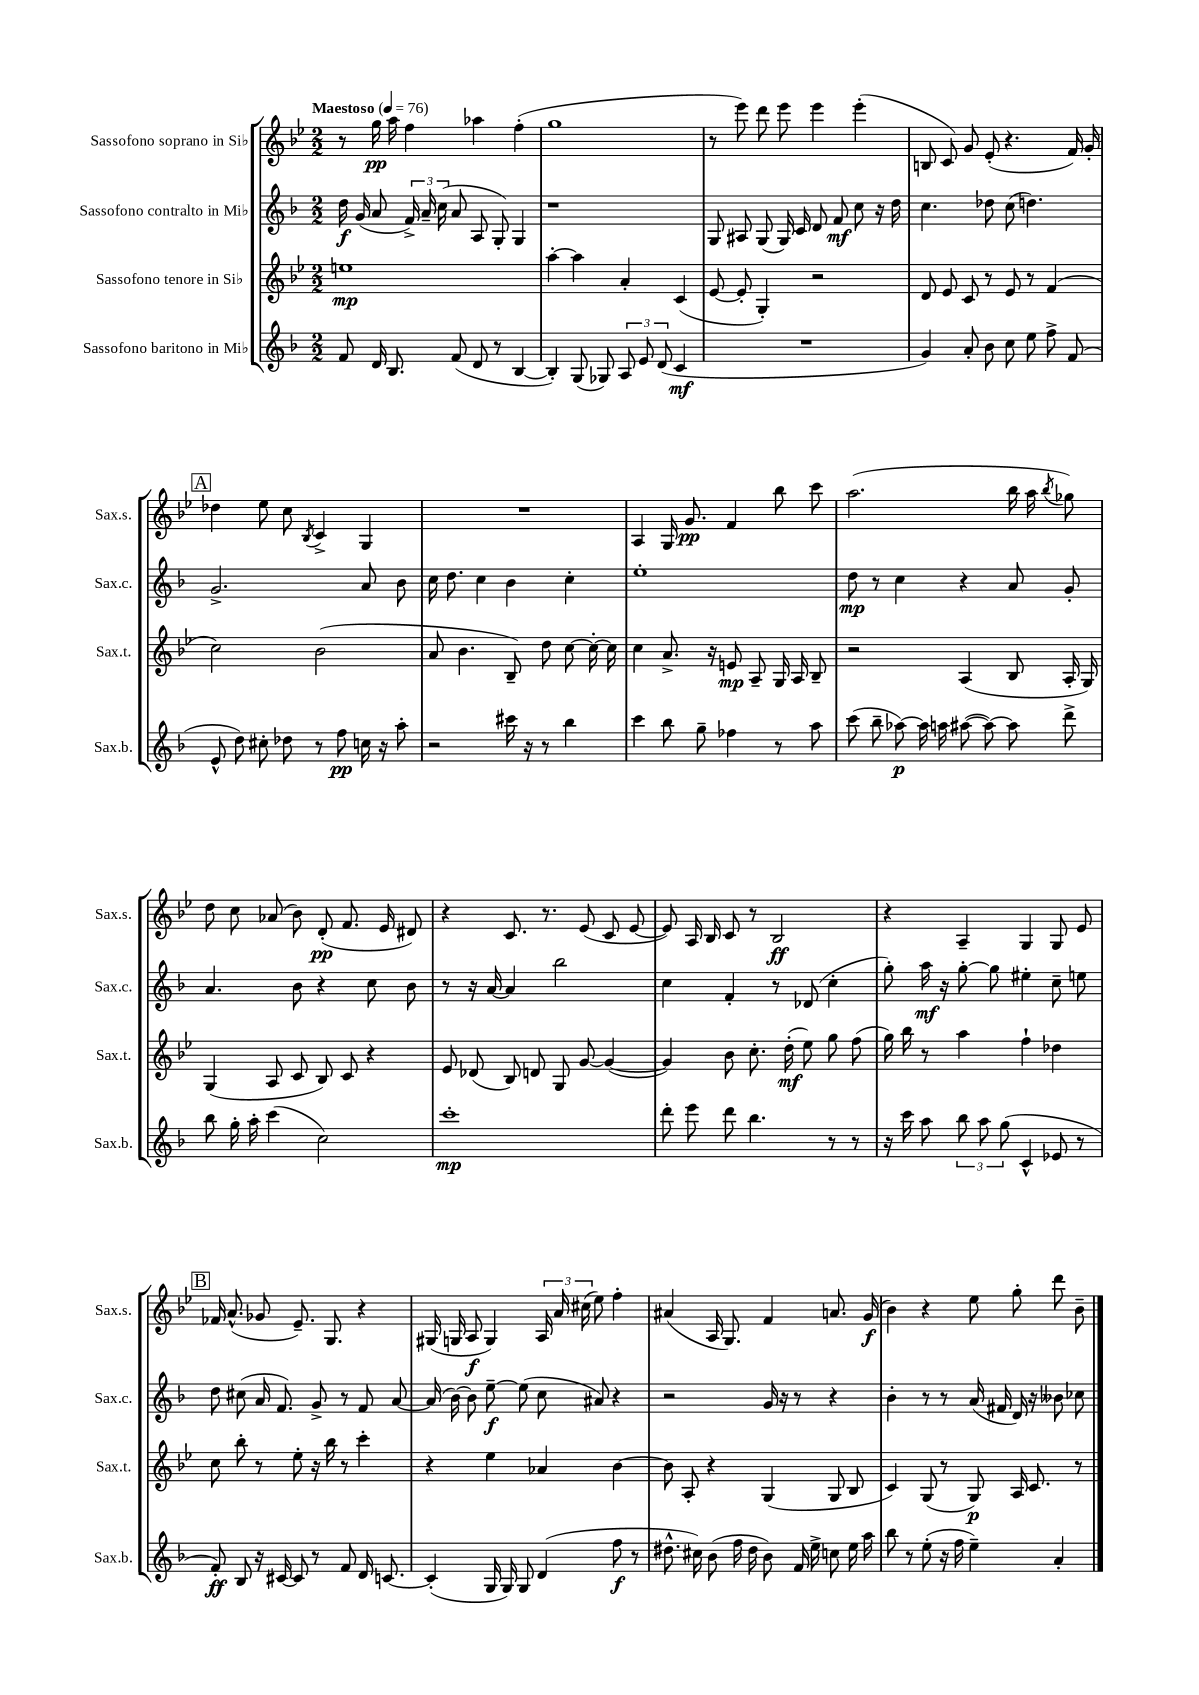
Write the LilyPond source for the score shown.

<<
\new StaffGroup <<
\new Staff = "s0" \with { instrumentName = "Sassofono soprano in Sib" shortInstrumentName = "Sax.s." } {
    \clef treble \key bes \major \numericTimeSignature \time 2/2 \tempo "Maestoso" 4 = 76
    \autoBeamOff r8 g''16\pp a''16 f''4 aes''4 f''4-.( |
    g''1 |
    r8 ees'''8) d'''8 ees'''8 ees'''4 ees'''4-.( |
    b8 c'8) g'8 ees'8-.( r4. f'16) g'16-. |
    \mark \markup { \box "A" } des''4 ees''8 c''8 \acciaccatura { bes8 } c'4-> g4 |
    R1 |
    a4 g16 g'8.\pp f'4 bes''8 c'''8 |
    a''2.( bes''16 a''16 \acciaccatura { bes''8 } ges''8) |
    d''8 c''8 aes'8( bes'8) d'8-.\pp( f'8. ees'16 dis'8) |
    r4 c'8. r8. ees'8( c'8 ees'8~ |
    ees'8) a16 bes16 c'8 r8 bes2\ff |
    r4 a4-- g4 g8 ees'8 |
    \mark \markup { \box "B" } fes'16 a'8.-^( ges'8 ees'8.--) g8. r4 |
    gis16( g16 a8\f g4) \tuplet 3/2 { a16 a'16 cis''16( } ees''8) f''4-. |
    ais'4( a16 g8.) f'4 a'8. g'16\f( |
    bes'4) r4 ees''8 g''8-. d'''8 bes'8-- \bar "|." |
}
\new Staff = "s1" \with { instrumentName = "Sassofono contralto in Mib" shortInstrumentName = "Sax.c." } {
    \clef treble \key f \major \numericTimeSignature \time 2/2
    \autoBeamOff d''16\f g'16( a'8 \tuplet 3/2 { f'16->) a'16-- c''16( } a'8 a8 g8-.) g4 |
    r1 |
    g8 ais8 g8( g16) c'16 d'8 f'8\mf c''8 r16 d''16 |
    c''4. des''8 c''8( d''4.) |
    \mark \markup { \box "A" } g'2.-> a'8 bes'8 |
    c''16 d''8. c''4 bes'4 c''4-. |
    e''1-. |
    d''8\mp r8 c''4 r4 a'8 g'8-. |
    a'4. bes'8 r4 c''8 bes'8 |
    r8 r16 a'16~ a'4 bes''2 |
    c''4 f'4-. r8 des'8( c''4-. |
    g''8-.) a''16\mf r16 g''8~-. g''8 eis''4-. c''8-- e''8 |
    \mark \markup { \box "B" } d''8 cis''8( a'16 f'8.) g'8-> r8 f'8 a'8~ |
    a'16( bes'16~) bes'8 e''8~--\f e''8( c''8 ais'8) r4 |
    r2 g'16 r16 r8 r4 |
    bes'4-. r8 r8 a'16( fis'16 d'16) r16 beses'8 ces''8 \bar "|." |
}
\new Staff = "s2" \with { instrumentName = "Sassofono tenore in Sib" shortInstrumentName = "Sax.t." } {
    \clef treble \key bes \major \numericTimeSignature \time 2/2
    \autoBeamOff e''1\mp |
    a''4~-. a''4 a'4-. c'4( |
    ees'8~ ees'8-. g4-.) r2 |
    d'8 ees'8 c'8 r8 ees'8 r8 f'4( |
    \mark \markup { \box "A" } c''2) bes'2( |
    a'8 bes'4. bes8--) d''8 c''8~ c''16~-. c''16 |
    c''4 a'8.-> r16 e'8\mp a8-- g16 a16 bes8-- |
    r2 a4( bes8 a16-. g16) |
    g4( a8 c'8 bes8) c'8 r4 |
    ees'8 des'8( bes8) d'8 g8 g'8~ g'4~( |
    g'4) bes'8 c''8.-. d''16-.\mf( ees''8) g''8 f''8( |
    g''16) bes''16 r8 a''4 f''4-! des''4 |
    \mark \markup { \box "B" } c''8 bes''8-. r8 ees''8-. r16 bes''16 r8 c'''4-. |
    r4 ees''4 aes'4 bes'4~ |
    bes'8 a8-. r4 g4( g8 bes8 |
    c'4) g8( r8 g8\p) a16 c'8. r8 \bar "|." |
}
\new Staff = "s3" \with { instrumentName = "Sassofono baritono in Mib" shortInstrumentName = "Sax.b." } {
    \clef treble \key f \major \numericTimeSignature \time 2/2
    \autoBeamOff f'8 d'16 bes8. f'8( d'8 r8 bes4~ |
    bes4-.) g8( ges8) \tuplet 3/2 { a8 e'8 d'8( } c'4\mf |
    R1 |
    g'4) a'8-. bes'8 c''8 e''8 f''8-> f'8( |
    \mark \markup { \box "A" } e'8-^ d''8) cis''8-. des''8 r8 f''8\pp c''16 r16 a''8-. |
    r2 cis'''16 r16 r8 bes''4 |
    c'''4 bes''8 g''8-- fes''4 r8 a''8 |
    c'''8( bes''8-- aes''8~\p) aes''16 a''16 ais''8~( ais''8~) ais''8 d'''8-> |
    bes''8 g''16-. a''16-. c'''4( c''2) |
    c'''1-.\mp |
    d'''8-. e'''8 d'''8 bes''4. r8 r8 |
    r16 c'''16 a''8 \tuplet 3/2 { bes''8 a''8 g''8( } c'4-^ ees'8 r8 |
    \mark \markup { \box "B" } f'8-.\ff) bes8 r16 cis'16~ cis'8 r8 f'8 d'16 c'8.~ |
    c'4-.( g16 g16) g8 d'4( f''8\f r8 |
    dis''8.-^ cis''16) bes'8( f''16 dis''16 bes'8) f'16 e''16-> c''8 e''16 a''16 |
    bes''8 r8 e''8-.( r16 f''16 e''4--) a'4-. \bar "|." |
}
>>
>>
\layout { \context { \Score \remove "Bar_number_engraver" } }
